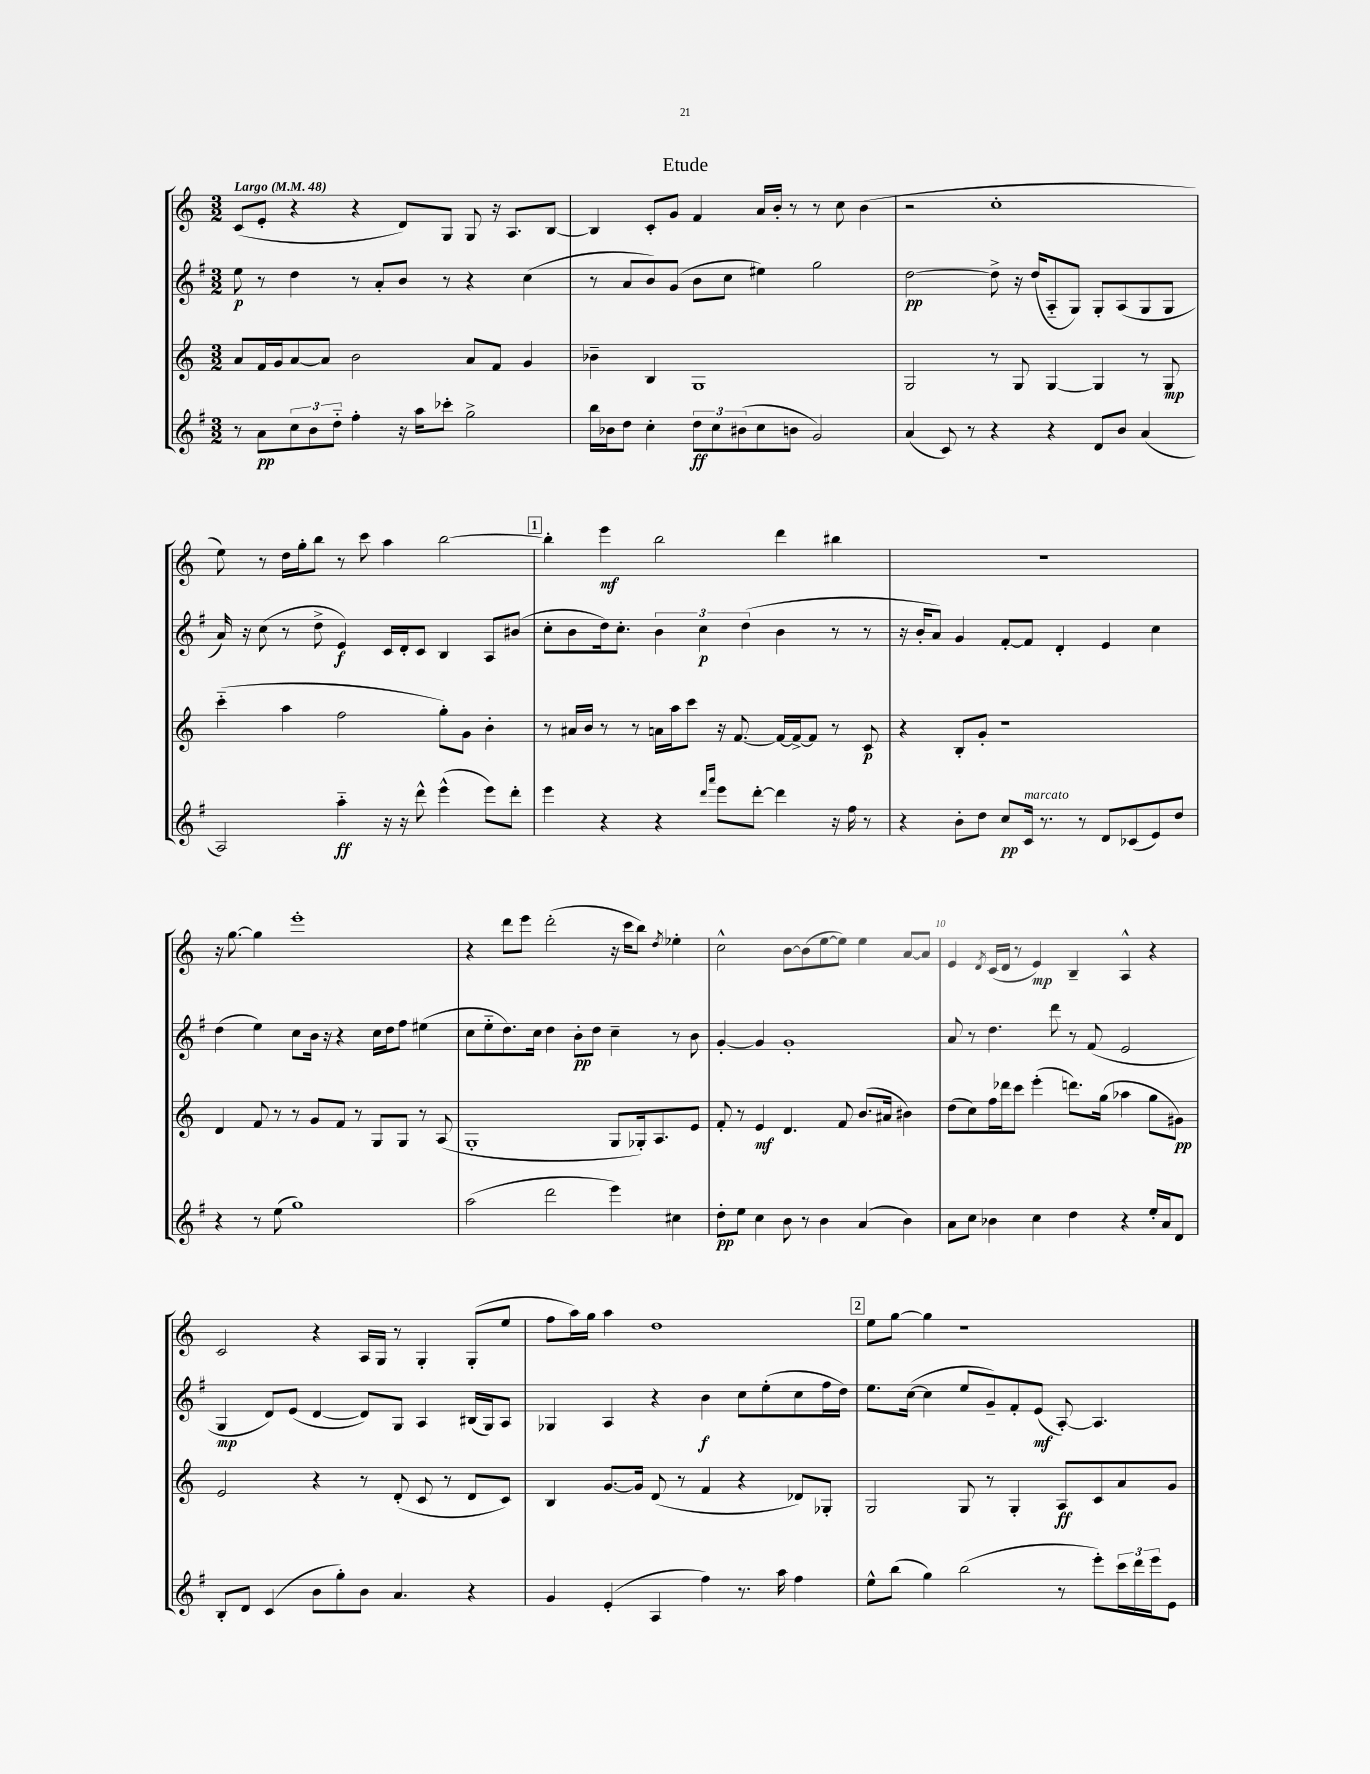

**kern	**kern	**kern	**kern
*staff4	*staff3	*staff2	*staff1
*clefG2	*clefG2	*clefG2	*clefG2
*k[f#]	*k[]	*k[f#]	*k[]
*M3/2	*M3/2	*M3/2	*M3/2
*MM48	*MM48	*MM48	*MM48
8r	8a/L	8ee\	(8c/L
8a\L	16f/L	8r	8e'/J
.	16g/J	.	.
12cc\	[8a/	4dd\	4r
12b\	.	.	.
.	8a/]J	.	.
12dd'~\J	.	.	.
4ff#'\	2b\	8r	4r
.	.	8a'/L	.
16r	.	8b/J	8d/L)
16aa\LK	.	.	.
8ccc-'\J	.	8r	8G/J
2gg^\	8a/L	4r	8G/
.	8f/J	.	16r
.	.	.	8.A/L
.	4g/	(4cc\	.
.	.	.	[8B/J
=	=	=	=
16bb\LL	4b-~\	8r	4B/]
16b-\J	.	.	.
8dd\J	.	8a/L	.
4cc'\	4B/	8b/)	8c'/L
.	.	(8g/J	8g/J
12dd\L	1G	8b\L	4f/
12cc\	.	.	.
.	.	8cc\J	.
(12b#\	.	.	.
8cc\	.	4ee#\)	16a/LL
.	.	.	16b'/JJ
8b\J	.	.	8r
2g/)	.	2gg\	8r
.	.	.	8cc\
.	.	.	(4b\
=	=	=	=
(4a/	2G/	[2dd\	2r
8c/)	.	.	.
8r	.	.	.
4r	8r	8dd^\]	1cc'
.	8G/	16r	.
.	.	(16dd/LK	.
4r	[4G/	8A'~/	.
.	.	8G/J)	.
8d/L	4G/]	8G'/L	.
8b/J	.	(8A/	.
(4a/	8r	8G/	.
.	8G/	8G/J	.
=	=	=	=
2A/)	(4ccc'~\	16a/)	8ee\)
.	.	16r	.
.	.	(8cc\	8r
.	4aa\	8r	16dd\LL
.	.	.	16gg'\J
.	.	8dd^\	8bb\J
4aa'~\	2ff\	4e/)	8r
.	.	.	8ccc\
16r	.	16c/LL	4aa\
16r	.	16d'/J	.
8ddd^^\	.	8c/J	.
(4eee^^\	8gg'\L)	4B/	[2bb\
.	8g\J	.	.
8eee\L)	4b'\	8A/L	.
8ddd'\J	.	(8b#/J	.
=	=	=	=
4eee\	8r	8cc'\L	4bb'\]
.	16a#/LL	8b\	.
.	16b/JJ	.	.
4r	8r	16dd\k)	4eee\
.	.	8.cc'\J	.
.	8r	.	.
4r	16a\LL	6b\	2bb\
.	16aa\J	.	.
.	8ccc\J	.	.
.	.	6cc\	.
16qqddd/LL	.	.	.
16qqaaa/JJ	.	.	.
8eee\L	16r	.	.
.	[8.f/	.	.
.	.	(6dd\	.
[8ddd'\J	.	.	.
4ddd\]	16f/_LL	4b\	4ddd\
.	16f^/_J	.	.
.	8f/]J	.	.
16r	8r	8r	4bb#\
16ff#\	.	.	.
8r	8c/	8r	.
=	=	=	=
4r	4r	16r	1.r
.	.	16b'/LK	.
.	.	8a/J)	.
8b'\L	8B'/L	4g/	.
8dd\J	8g'/J	.	.
8cc/L	1r	[8f#'/L	.
16c/Jk	.	8f#/]J	.
8.r	.	.	.
.	.	4d'/	.
8r	.	.	.
8d/L	.	4e/	.
(8c-/	.	.	.
8e/)	.	4cc\	.
8dd/J	.	.	.
=	=	=	=
4r	4d/	(4dd\	16r
.	.	.	[8.gg\
8r	8f/	4ee\)	4gg\]
(8ee\	8r	.	.
1gg)	8r	8cc\L	1eee'
.	8g/L	16b\Jk	.
.	.	16r	.
.	8f/J	4r	.
.	8r	.	.
.	8G/L	16cc\LL	.
.	.	16dd\J	.
.	8G/J	8ff#\J	.
.	8r	(4ee#\	.
.	(8A/	.	.
=	=	=	=
(2aa\	1G'	8cc\L	4r
.	.	8ee'~\	.
.	.	8.dd\)	8ddd\L
.	.	.	8eee\J
.	.	16cc\Jk	.
2ddd\	.	4dd\	(2ddd'\
.	.	8b'\L	.
.	.	8dd\J	.
4eee\)	8G/L	4cc~\	16r
.	.	.	16ccc\LK
.	16G-'/k)	.	8bb\J)
.	8.A/	.	.
.	.	.	8qdd/
4cc#\	.	8r	4ee-'\
.	8e/J	8b\	.
=	=	=	=
8dd'\L	8f'/	[4g'/	2cc^^\
8ee\J	8r	.	.
4cc\	4e/	4g/]	.
8b\	4.d/	1g'	[8b\L
8r	.	.	(8b\]
4b\	.	.	[8ee\
.	8f/	.	8ee\]J)
(4a/	(8.b/L	.	4ee\
.	16a#/Jk	.	.
4b\)	4b#\)	.	[8a/L
.	.	.	8a/]J
=	=	=	=
8a\L	(8dd\L	8a/	4e/
8cc\J	8cc\)	8r	.
.	.	.	8qd/
4b-\	16ff\L	4.dd\	(16c/LL
.	16ddd-\J	.	16d/JJ
.	8ccc\J	.	8r
4cc\	(4eee'\	.	4e/)
.	.	8ddd\	.
4dd\	8.ddd\L)	8r	4B~/
.	.	(8f#/	.
.	(16gg\Jk	.	.
4r	4aa-\	2e/	4A^^/
16ee'/LL	8gg\L	.	4r
16a/J	.	.	.
8d/J	8g#\J)	.	.
=	=	=	=
8B'/L	2e/	4G/	2c/
8d/J	.	.	.
(4c/	.	8d/L)	.
.	.	(8e/J	.
8b\L	4r	[4d/	4r
8gg'\)	.	.	.
8b\J	8r	8d/]L)	16A/LL
.	.	.	16G/JJ
4.a/	(8d'/	8G/J	8r
.	8c/	4A/	4G'/
.	8r	.	.
4r	8d/L	(16B#/LL	(8G'/L
.	.	16G/J)	.
.	8c/J)	8A/J	8ee/J
=	=	=	=
4g/	4B/	4G-/	8ff\L
.	.	.	16aa\L)
.	.	.	16gg\JJ
(4e'/	[8.g/L	4A/	4aa\
.	16g/]Jk	.	.
4A/	(8d/	4r	1dd
.	8r	.	.
4ff#\)	4f/	4b\	.
8.r	4r	8cc\L	.
.	.	(8ee'\	.
16aa\	.	.	.
4ff#\	8d-/L)	8cc\	.
.	8G-'/J	16ff#\L	.
.	.	16dd\JJ)	.
=	=	=	=
8ee^^\L	2G/	8.ee\L	8ee\L
(8bb\J	.	.	[8gg\J
.	.	([16cc\Jk	.
4gg\)	.	4cc\]	4gg\]
(2bb\	8G/	8ee/L	1r
.	8r	8g~/)	.
.	4G'/	8f#'/	.
.	.	(8e/J	.
8r	8A/L	[8A'/)	.
8eee'\L)	8c/	4.A/]	.
24ccc\L	8a/	.	.
24ddd\	.	.	.
24eee\J	.	.	.
8e\J	8g/J	.	.
==	==	==	==
*-	*-	*-	*-
